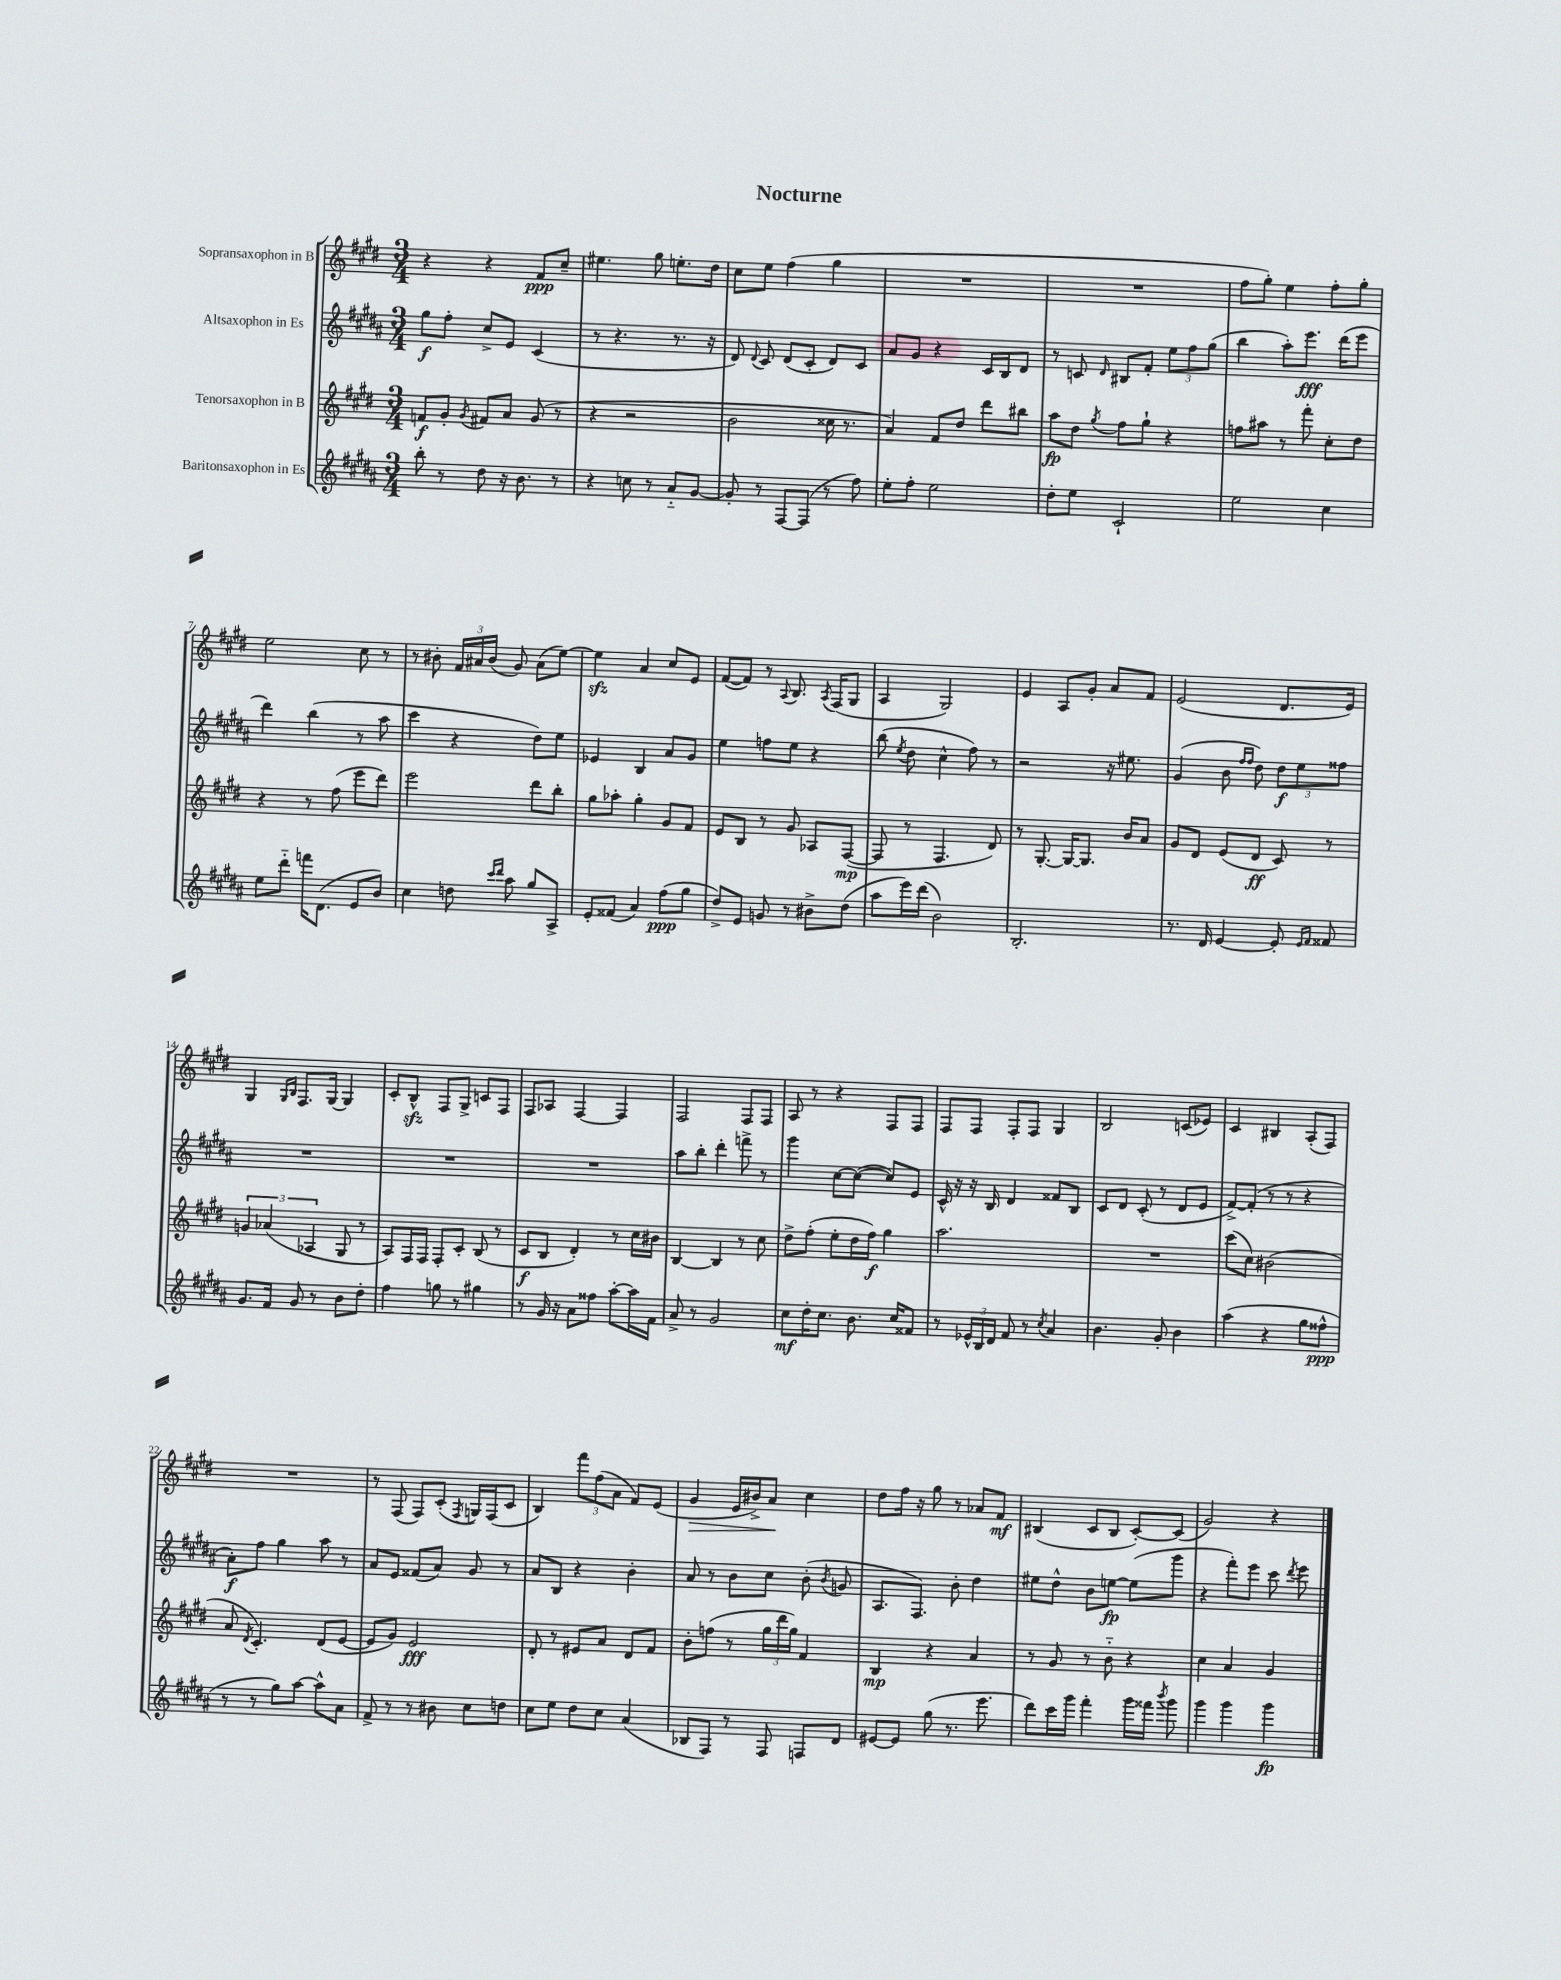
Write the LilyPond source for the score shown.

\header { title = "Nocturne" }
<<
\new StaffGroup <<
\new Staff = "s0" \with { instrumentName = "Sopransaxophon in B" } {
    \clef treble \key e \major \numericTimeSignature \time 3/4
    \autoBeamOff r4 r4 fis'8[\ppp cis''8]-- |
    eis''4. gis''8 e''8.[-. dis''16] |
    cis''8[ e''8] fis''4( gis''4 |
    R2. |
    R2. |
    fis''8[ gis''8]-.) e''4 fis''8[-. gis''8]-. |
    e''2 cis''8 r8 |
    r8 bis'8-. \tuplet 3/2 { fis'16[ ais'16 bis'16]( } gis'8) ais'8[( e''8]~) |
    e''4\sfz a'4 cis''8[ e'8] |
    fis'8[~( fis'8]) r8 \appoggiatura { a8 } b8. \acciaccatura { a8 } fis16[( gis8] |
    a4 gis2) |
    e'4 a8[ gis'8]-. a'8[ fis'8] |
    e'2( dis'8.[ e'16]) |
    gis4 \grace { gis16[ b16] } fis8.[ gis16]~ gis4 |
    cis'8[-. b8]-^\sfz fis8[ gis8]-> c'8[ fis8] |
    fis8[ aes8] fis4~ fis4 |
    fis2 fis8[ fis8] |
    a8 r8 r4 fis8[ fis8] |
    fis8[ fis8] fis8[-. fis8] gis4 |
    b2 c'8[( ees'8]) |
    cis'4 bis4 a8[-.( fis8]) |
    R2. |
    r8 fis8( fis8[) cis'8]-.( \acciaccatura { fis8 } g16[) fis16( cis'8] |
    b4) \tuplet 3/2 { fis'''8[ fis''8( a'8] } fis'8[) e'8]( |
    gis'4\> e'16[ bis'16->) a'8]\! cis''4 |
    dis''8[ fis''16] r16 gis''8 r8 aes'8[ fis'8]\mf |
    bis4( cis'8[ bis8] cis'8[~-.) cis'8]( |
    gis'2) r4 \bar "|." |
}
\new Staff = "s1" \with { instrumentName = "Altsaxophon in Es" } {
    \clef treble \key b \major \numericTimeSignature \time 3/4
    \autoBeamOff gis''8[\f fis''8]-. cis''8[-> e'8] cis'4( |
    r8 r4. r8. r16 |
    dis'8) \appoggiatura { dis'8 } cis'8 dis'8[( cis'8]-. dis'8[) cis'8] |
    ais'8[ gis'8] r4 cis'16[ b16 dis'8] |
    r8 c'8 \grace { dis'16 } bis8[ fis'8]-. \tuplet 3/2 { e''8[ fis''8 gis''8]( } |
    b''4 ais''8[-.) e'''8.]\fff dis'''16[( e'''8] |
    dis'''4) b''4( r8 ais''8 |
    cis'''4 r4 dis''8[) e''8] |
    ees'4 b4 ais'8[ gis'8] |
    e''4 f''8[ e''8] r4 |
    b''8( \acciaccatura { e''8 } dis''8 cis''4-^ fis''8) r8 |
    r2 r16 eis''8. |
    gis'4( b'8 \grace { fis''16[ fis''16] } dis''8) \tuplet 3/2 { dis''8[\f e''8 fisis''8] } |
    R2. |
    R2. |
    R2. |
    ais''8[ b''8]-. dis'''4-. f'''8-> r8 |
    gis'''4 cis''8[~ cis''8]~( cis''8[) e'8] |
    cis'16-^ r16 r16 b16 dis'4 fisis'8[ b8] |
    cis'8[ dis'8] cis'8-.( r8 dis'8[ e'8] |
    fis'8[~->) fis'8]-.( r8 r8 r4 |
    ais'8[-.\f) fis''8] gis''4 ais''8 r8 |
    ais'8[ e'8] fisis'8[( ais'8]) gis'8 r8 |
    ais'8[ b8] r4 b'4-. |
    ais'8 r8 b'8[ cis''8] b'8-.( \acciaccatura { b'8 } g'8 |
    ais8.[ fis8.]) b'8-. dis''4 |
    eis''8[ dis''8]-^ b'8[ e''8]~\fp e''8[( gis'''8] |
    r4 fis'''8[-.) e'''8] cis'''8 \acciaccatura { dis'''8 } e'''8 \bar "|." |
}
\new Staff = "s2" \with { instrumentName = "Tenorsaxophon in B" } {
    \clef treble \key e \major \numericTimeSignature \time 3/4
    \autoBeamOff f'8[\f gis'8]-. \acciaccatura { gis'8 } fis'8[ a'8] gis'8( r8 |
    r4 r2 |
    b'2 cisis''16 r8. |
    a'4) fis'8[ dis''8] dis'''8[ bis''8] |
    a''8[\fp dis''8] \acciaccatura { gis''8 } fis''8[ gis''8]-! r4 |
    f''8[ ais''8] r8 fis'''8-. cis''8[-. dis''8] |
    r4 r8 fis''8( e'''8[ dis'''8]) |
    e'''2 dis'''8[ b''8]-. |
    gis''8[ aes''8]-. gis''4-. gis'8[ fis'8] |
    e'8[ b8] r8 gis'8 aes8[ fis8]~\mp( |
    fis8 r8 fis4. dis'8) |
    r8 gis8.~-. gis16[~ gis8.] b'16[ a'8] |
    gis'8[ dis'8] e'8[( dis'8]\ff cis'8) r8 |
    \tuplet 3/2 { g'4 aes'4( aes4 } gis8 r8 |
    a8[) fis16 fis16] fis8[-. cis'8]-. b8( r8 |
    cis'8[\f b8] dis'4-.) r8 cis''16[ bis'16] |
    b4~ b4 r8 cis''8 |
    dis''8[-> fis''8]-.( e''8[-. dis''16 fis''16]\f) gis''4 |
    a''2. |
    R2. |
    cis'''8[( cis''8]) bis'2( |
    a'8 \acciaccatura { dis'8 } cis'4.-.) dis'8[( e'8]~ |
    e'8[ gis'8]) e'2\fff |
    dis'8-. r8 eis'8[ a'8] dis'8[ fis'8] |
    b'8[-. f''8]( r8 \tuplet 3/2 { gis''16[ dis'''16 gis''16]) } fis'4 |
    b4\mp r4 a'4 |
    r8 gis'8 r8 b'8-_ r4 |
    cis''4 a'4 gis'4 \bar "|." |
}
\new Staff = "s3" \with { instrumentName = "Baritonsaxophon in Es" } {
    \clef treble \key b \major \numericTimeSignature \time 3/4
    \autoBeamOff b''8-. r8 dis''8 r16 b'8. r8 |
    r4 c''8 r8 ais'8[-_ gis'8]~ |
    gis'8-. r8 fis8[~ fis8]( r8 fis''8) |
    e''8[-. fis''8]-. e''2 |
    dis''8[-. e''8] cis'2-! |
    e''2 cis''4 |
    e''8[ dis'''8]-_ f'''16[ dis'8.]( e'8[ b'8]) |
    cis''4 d''8 \grace { cis'''16[ dis'''16] } ais''8 gis''8[ ais8]-> |
    e'8[-. fisis'8]( ais'4) fis''8[\ppp( gis''8] |
    dis''8[->) e'8] g'8 r8 bis'8[-> dis''8]( |
    ais''8[ e'''16) dis'''16]( b'2) |
    b2.-. |
    r8. dis'16 e'4~ e'8-. \grace { e'16[ fis'16] } fisis'8 |
    gis'8.[ fis'16] gis'8 r8 b'8[ dis''8]-. |
    fis''4 g''8 r8 gis''4 |
    r8 gis'16 r16 ais'8[ fisis''8] ais''8[~-. ais''16 fis'16] |
    ais'8-> r8 gis'2 |
    cis''8[\mf dis''16-. cis''8.] b'8. cis''16[ fisis'8] |
    r8 \tuplet 3/2 { ees'16[-^ b16 dis'16] } fis'8 r8 \acciaccatura { cis''8 } ais'4 |
    b'4. gis'8-. b'4 |
    ais''4( r4 gis''8[ fisis''8]-^\ppp |
    r8 r8 gis''8[) ais''8]~ ais''8[-^ ais'8] |
    fis'8-> r8 r8 bis'8 cis''8[ d''8] |
    cis''8[ e''8] dis''8[ cis''8] ais'4( |
    bes8[ fis8]) r8 fis8 f8[ dis'8] |
    eis'8[~ eis'8] gis''8( r8. e'''8. |
    dis'''8[) cis'''16 gis'''16] fis'''4-. gis'''16[ fisis'''16] \acciaccatura { b'''8 } gis'''8 |
    gis'''4 gis'''4 gis'''4\fp \bar "|." |
}
>>
>>
